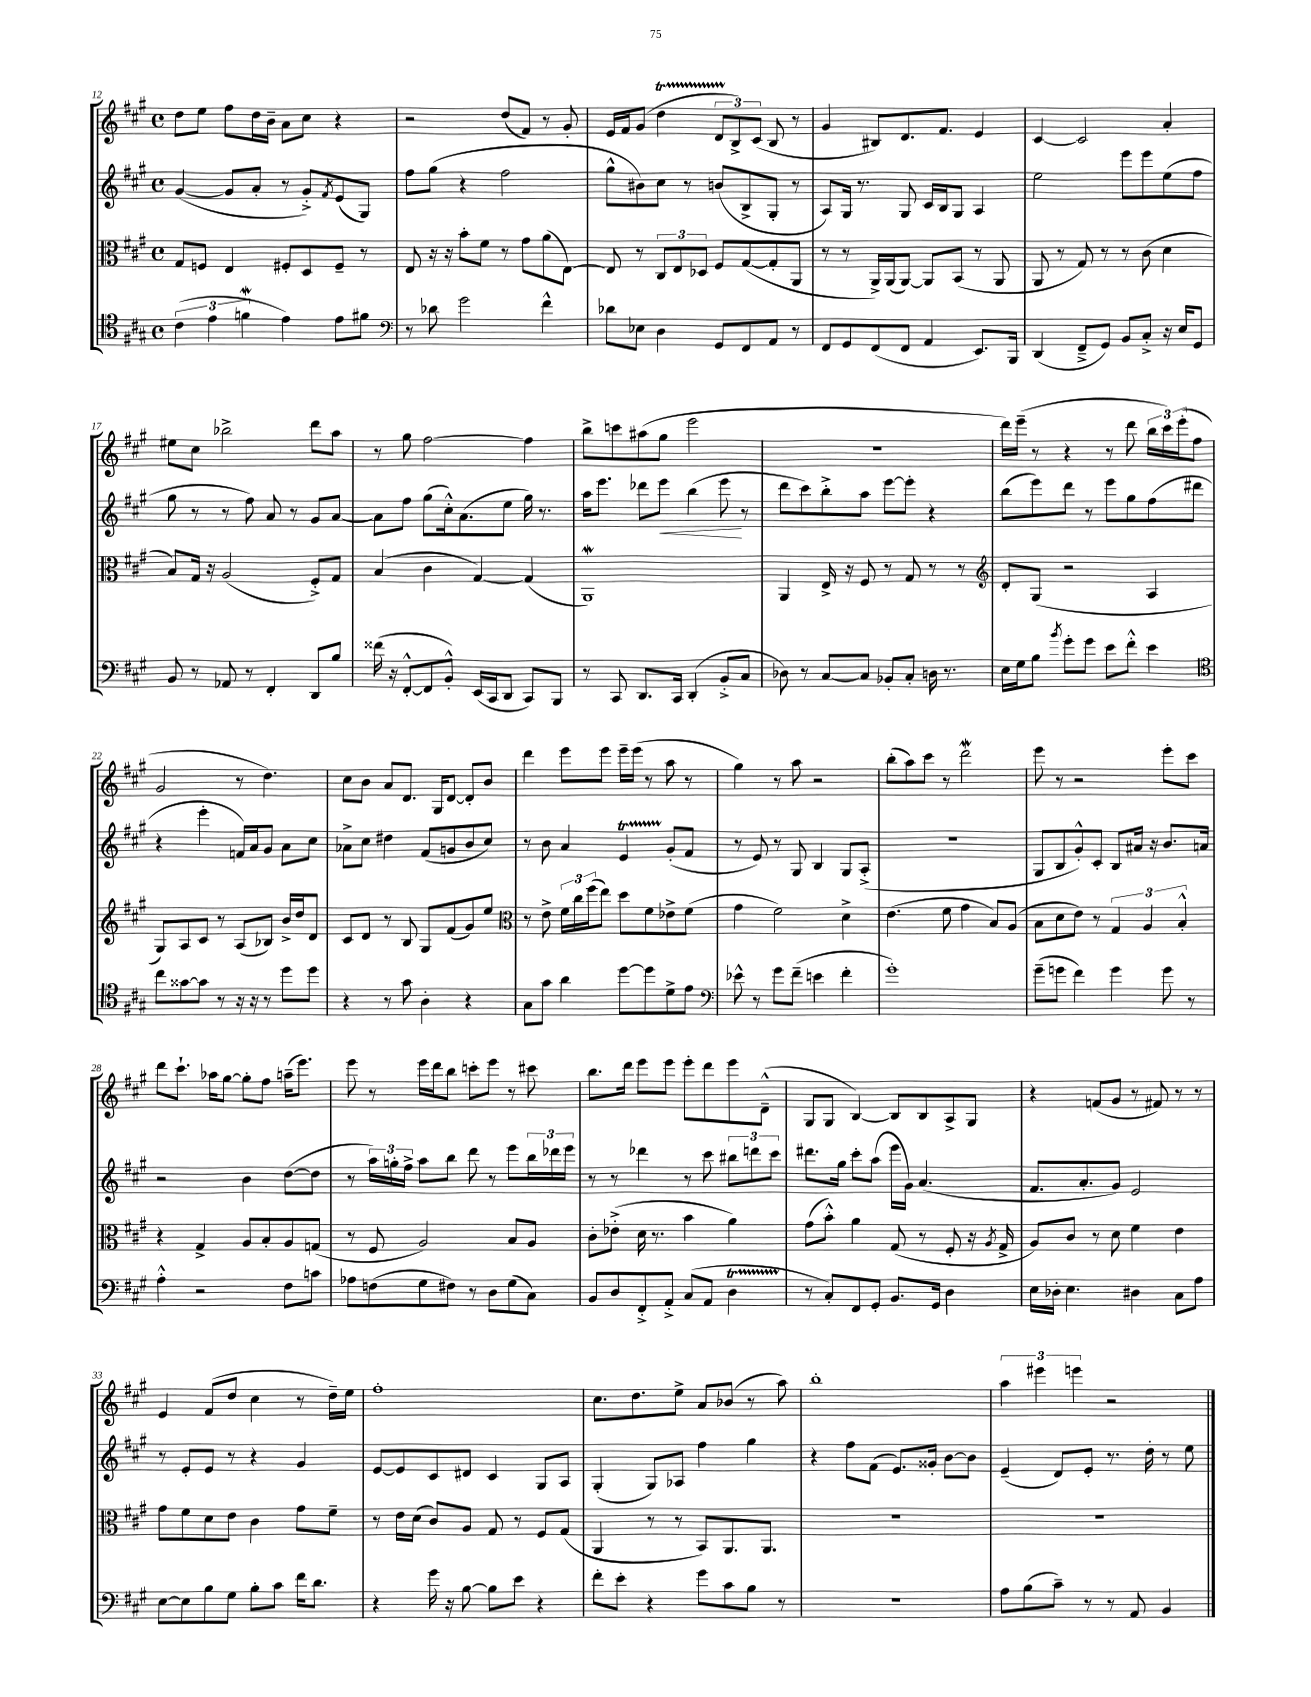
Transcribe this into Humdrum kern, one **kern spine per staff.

**kern	**kern	**kern	**dynam	**kern
*part4	*part3	*part2	*part2	*part1
*staff4	*staff3	*staff2	*staff2	*staff1
*clefC4	*clefC3	*clefG2	*	*clefG2
*k[f#c#g#]	*k[f#c#g#]	*k[f#c#g#]	*	*k[f#c#g#]
*M4/4	*M4/4	*M4/4	*	*M4/4
*met(c)	*met(c)	*met(c)	*	*met(c)
=12	=12	=12	=12	=12
(6c#\	8G#/L	([4g#/	.	8dd\L
.	8Fn/J	.	.	8ee\J
6e\	.	.	.	.
.	4E/	8g#/L]	.	8ff#\L
6fnw\	.	.	.	.
.	.	8a'/J	.	16dd\L
.	.	.	.	16b~\JJ
4e\)	8F#X'/L	8r	.	8a\L
.	8D/	8g#'^/L)	.	8cc#\J
.	.	8qf#/	.	.
8e\L	8F#~/J	(8e/	.	4r
8f#X\J	8r	8G#/J)	.	.
=13	=13	=13	=13	=13
*clefF4	*	*	*	*
8r	8E/	8ff#\L	.	2r
8d-X\	16r	(8gg#\J	.	.
.	16r	.	.	.
2g#\	8b'\L	4r	.	.
.	8f#\J	.	.	.
.	8r	2ff#\	.	(8dd/L
.	8g#\L	.	.	8f#/J)
4f#^^\	(8a\	.	.	8r
.	[8E\J)	.	.	8g#'/
=14	=14	=14	=14	=14
8d-X\L	8E/]	8gg#^^\L	.	16e/LL
.	.	.	.	16f#/J
8E-X\J	8r	8b#X\)	.	(8g#/J
4D\	12C#/L	8cc#\J	.	4ddT\
.	12E/	.	.	.
.	.	8r	.	.
.	12D-X/J	.	.	.
8GG#/L	8F#/L	(8bn/L	.	12dTTT/L
.	.	.	.	12B^/)
8FF#/	([8G#/	8B^/	.	.
.	.	.	.	(12c#/J
8AA/J	8G#'/]	8G#'/J	.	8B/
8r	8AA/J	8r	.	8r
=15	=15	=15	=15	=15
8FF#/L	8r	8A/L)	.	4g#/
8GG#/	8r	16G#/Jk	.	.
.	.	8.r	.	.
(8FF#/	16AA^/LL)	.	.	8B#X/L)
.	(16AA/J	.	.	.
8FF#/J	[8AA/J)	8G#/	.	8.d/
4AA/	8AA/L]	16c#/LL	.	.
.	.	16B/J	.	8.f#/J
.	(8BB/J	8G#/J	.	.
8.EE/L)	8r	4A/	.	4e/
.	8AA/	.	.	.
16BBB/Jk	.	.	.	.
=16	=16	=16	=16	=16
(4DD/	8AA/	2ee\	.	[4c#/
.	8r	.	.	.
8FF#~^/L	8G#/)	.	.	2c#/]
8GG#/J)	8r	.	.	.
8BB/L	8r	8eee\L	.	.
8C#'^/J	(8c#\	8eee\	.	.
16r	4d\	(8ee\	.	4a'/
16E/KL	.	.	.	.
8GG#/J	.	8ff#\J	.	.
!!LO:LB:g=z
=17	=17	=17	=17	=17
8BB/	8B/L)	8gg#\	.	8ee#X\L
8r	16G#/Jk	8r	.	8cc#\J
.	16r	.	.	.
8AA-X/	(2A/	8r	.	2bb-X^\
8r	.	8ff#\)	.	.
4FF#'/	.	8a/	.	.
.	.	8r	.	.
8DD/L	8F#'^/L)	8g#/L	.	8ddd\L
8B/J	8G#/J	[8a/J	.	8aa\J
=18	=18	=18	=18	=18
(16f##X\	(4B/	8a\L]	.	8r
16r	.	.	.	.
[8FF#'^^/L	.	8ff#\J	.	8gg#\
8FF#/]	4c#\	(8gg#\L	.	[2ff#\
8BB'^^/J)	.	16cc#'^^\k)	.	.
.	.	(8.a\	.	.
(16EE/LL	[4G#/)	.	.	.
16CC#/J	.	.	.	.
8DD/J	.	8ee\J	.	.
8CC#/L)	(4G#/]	16gg#\)	.	4ff#\]
.	.	8.r	.	.
8BBB/J	.	.	.	.
=19	=19	=19	=19	=19
8r	1AAw)	16aa\KL	.	8bb^\L
.	.	8.eee\J	.	.
8CC#/	.	.	.	8cccn\
8.DD/L	.	8ddd-X\L	.	(8aa#X\
!	!	!	!LO:HP:b	!
.	.	8eee\J	<	8gg#\J
16CC#/Jk	.	.	.	.
(4DD'/	.	(4bb\	.	2eee\
8BB'^/L	.	8eee\	.	.
8C#/J	.	8r	[	.
=20	=20	=20	=20	=20
8D-X\)	4AA/	8ddd\L	.	1r
8r	.	8ccc#\)	.	.
[8C#/L	16E^/	8bb'^\	.	.
.	16r	.	.	.
8C#/J]	8F#/	8aa\J	.	.
8BB-X'/L	8r	[8eee\L	.	.
8C#'/J	8G#/	8eee'\J]	.	.
16Dn\	8r	4r	.	.
8.r	.	.	.	.
.	8r	.	.	.
=21	=21	=21	=21	=21
*	*clefG2	*	*	*
16E\LL	8d'/L	(8bb\L	.	16ddd\LL)
16G#\J	.	.	.	(16eee~\JJ
8B\J	(8G#/J	8eee\)	.	8r
8qb/	.	.	.	.
8g#'\L	2r	8ddd\J	.	4r
8g#\J	.	8r	.	.
8e\L	.	8eee\L	.	8r
8f#'^^\J	.	8gg#\	.	8ddd\
4e\	4A/	(8ff#\	.	24bb\LL
.	.	.	.	24ccc#\)
.	.	.	.	(24eee'\J
.	.	8ddd#X\J	.	8ff#\J
!!LO:LB:g=z
=22	=22	=22	=22	=22
*clefC4	*	*	*	*
8cc#\L	8G#/L)	4r	.	2g#/
[8g##X\	8A/	.	.	.
8g##\J]	8c#/J	4eee'\	.	.
8r	8r	.	.	.
16r	(8A/L	16fn/LL)	.	8r
16r	.	16a/J	.	.
8r	8B-X/J)	8g#/J	.	4.dd\)
8dd\L	16b^/LL	8a\L	.	.
.	16dd/J	.	.	.
8dd\J	8d/J	8cc#\J	.	.
=23	=23	=23	=23	=23
4r	8c#/L	8a-X^\L	.	8cc#\L
.	8d/J	8cc#\J	.	8b\J
8r	8r	4dd#X\	.	8a/L
8g#\	8B/	.	.	8.d/J
4A'\	8G#/L	(8f#/L	.	.
.	.	.	.	16G#/KL
.	(8f#/	8gn/	.	[8d/J
4r	8g#/)	8b/	.	8d'/L]
.	8ee/J	8cc#/J)	.	8b/J
=24	=24	=24	=24	=24
*	*clefC3	*	*	*
8G#\L	8r	8r	.	4ddd\
8g#\J	8e^\	8b\	.	.
4a\	24f#\LL	4a/	.	8eee\L
.	24cc#\	.	.	.
.	(24ff#\J	.	.	.
.	8ee\J)	.	.	8eee\J
[8dd\L	8dd\L	4eT/	.	16eee~\LL
.	.	.	.	(16eee\JJ
8dd\]	8f#\	.	.	8r
8d^\	8e-X^\	(8g#'/L	.	8aa\
8e\J	(8f#\J	8f#/J	.	8r
=25	=25	=25	=25	=25
*clefF4	*	*	*	*
8e-X^^\	4g#\	8r	.	4gg#\)
8r	.	8e/)	.	.
8g#\L	2f#\)	8r	.	8r
(8f#~\J	.	8G#/	.	8aa\
4en\	.	4B/	.	2r
4f#'\	4d^\	8G#/L	.	.
.	.	(8A'^/J	.	.
=26	=26	=26	=26	=26
1g#')	(4.e\	1r	.	(8bb'\L
.	.	.	.	8aa\)
.	.	.	.	8ccc#\J
.	8f#\	.	.	8r
.	4g#\	.	.	2dddw\
.	8B/L)	.	.	.
.	(8A/J	.	.	.
=27	=27	=27	=27	=27
(8g#~\L	8B\L	8G#/L	.	8eee\
8gn\J	8d\	8B/	.	8r
4f#\)	8e\J)	8g#'^^/)	.	2r
.	8r	8c#'/J	.	.
4g\	6G#/	8B/L	.	.
.	.	16a#X/Jk	.	.
.	6A/	.	.	.
.	.	16r	.	.
8g\	.	8.b/L	.	8eee'\L
.	6B'^^/	.	.	.
8r	.	.	.	8ccc#\J
.	.	16an/Jk	.	.
!!LO:LB:g=z
=28	=28	=28	=28	=28
4A'^^\	4r	2r	.	8ddd\L
.	.	.	.	8.ccc#`\J
2r	4G#^/	.	.	.
.	.	.	.	16aa-X\KL
.	.	.	.	[8gg#\J
.	8A/L	4b\	.	8gg#'\L]
.	8B'/	.	.	8ff#\J
8F#\L	8A/	([8dd\L	.	(16aan~\KL
.	.	.	.	8.eee\J)
8cn\J	(8Gn/J	8dd\J]	.	.
=29	=29	=29	=29	=29
8A-X\L	8r	8r	.	8eee\
(8Fn\	8F#/	24aa\LL)	.	8r
.	.	24ggn'\	.	.
.	.	24ff#^\JJ	.	.
8G#\	2A/)	8aa\L	.	16eee\LL
.	.	.	.	16ddd\J
8F#X\J)	.	8bb\J	.	8bb\J
8r	.	8ddd\	.	8cccn'\L
8D\L	.	8r	.	8eee\J
(8G#\	8B/L	8eee\L	.	8r
8C#\J)	8A/J	24bb\L	.	8ccc#X\
.	.	24ddd-X\	.	.
.	.	24eee\JJ	.	.
=30	=30	=30	=30	=30
8BB/L	8c#'\L	8r	.	8.bb\L
8D/	(8e-X'^\J	8r	.	.
.	.	.	.	16ddd\Jk
8FF#'^/	16d\	4ddd-X\	.	8eee\L
.	8.r	.	.	.
8AA'^/J	.	.	.	8eee\J
(8C#/L	4b\	8r	.	8eee'\L
8AA/J	.	8ccc#\	.	8ddd\
4DT\	4a\)	12bb#X\L	.	8eee\
.	.	12dddn\	.	.
.	.	.	.	(8d~^^\J
.	.	12ccc#\J	.	.
=31	=31	=31	=31	=31
8r	(8g#\L	8.ddd#X\L	.	8G#/L
8C#'/L)	8b'^^\J)	.	.	8G#/J
.	.	16gg#\Jk	.	.
8FF#/	4a\	8ccc#'\L	.	[4B/)
8GG#'/J	.	(8aa\J	.	.
8.BB/L	(8G#/	16eee\LL	.	8B/L]
.	.	16g#\JJ)	.	.
.	8r	(4.a/	.	8B/
16GG#/Jk	.	.	.	.
4D\	8F#'/	.	.	8A^/
.	16r	.	.	8G#/J
.	8qA/	.	.	.
.	16G#^/	.	.	.
=32	=32	=32	=32	=32
16E\LL	8A/L)	8.f#/L	.	4r
16D-X'\JJ	.	.	.	.
4.E\	8c#/J	.	.	.
.	.	8.a'/	.	.
.	8r	.	.	(8fn/L
.	8d\	8g#/J)	.	8g#/J
4D#X\	4f#\	2e/	.	8r
.	.	.	.	8f#X/)
8C#\L	4e\	.	.	8r
8A\J	.	.	.	8r
!!LO:LB:g=z
=33	=33	=33	=33	=33
[8E\L	8g#\L	8r	.	4e/
8E\]	8f#\	8e'/L	.	.
8B\	8d\	8e/J	.	(8f#/L
8G#\J	8e\J	8r	.	8dd/J
8B'\L	4c#\	4r	.	4cc#\
8c#\J	.	.	.	.
16f#\KL	8g#\L	4g#/	.	8r
8.d\J	.	.	.	.
.	8f#~\J	.	.	16dd~\LL)
.	.	.	.	16ee\JJ
=34	=34	=34	=34	=34
4r	8r	[8e/L	.	1ff#'
.	16e\LL	8e/]	.	.
.	(16d\JJ	.	.	.
16g#\	8c#/L)	8c#/	.	.
16r	.	.	.	.
[8B\	8A/J	8d#X/J	.	.
8B\L]	8G#/	4c#/	.	.
8e\J	8r	.	.	.
4r	8F#/L	8G#/L	.	.
.	(8G#/J	8A/J	.	.
=35	=35	=35	=35	=35
8f#'\L	4AA/	(4G#'/	.	8.cc#\L
8e'\J	.	.	.	.
.	.	.	.	8.dd\
4r	8r	8G#/L)	.	.
.	8r	8A-X/J	.	8ee^\J
8g#\L	8BB/L)	4ff#\	.	8a/L
8c#\	8.AA/	.	.	(8b-X/J
8B\J	.	4gg#\	.	8r
.	8.AA/J	.	.	.
8r	.	.	.	8aa\)
=36	=36	=36	=36	=36
1r	1r	4r	.	1bb'
.	.	8ff#\L	.	.
.	.	(8f#\J	.	.
.	.	8.e/L)	.	.
.	.	16g##X'/Jk	.	.
.	.	[8b\L	.	.
.	.	8b\J]	.	.
=37	=37	=37	=37	=37
8A\L	1r	(4e~/	.	6aa\
(8B\	.	.	.	.
.	.	.	.	6eee#X\
8c#~\J)	.	8d/L)	.	.
.	.	.	.	6eeen\
8r	.	8e'/J	.	.
8r	.	8.r	.	2r
8AA/	.	.	.	.
.	.	16dd'\	.	.
4BB/	.	8r	.	.
.	.	8ee\	.	.
==	==	==	==	==
*-	*-	*-	*-	*-
